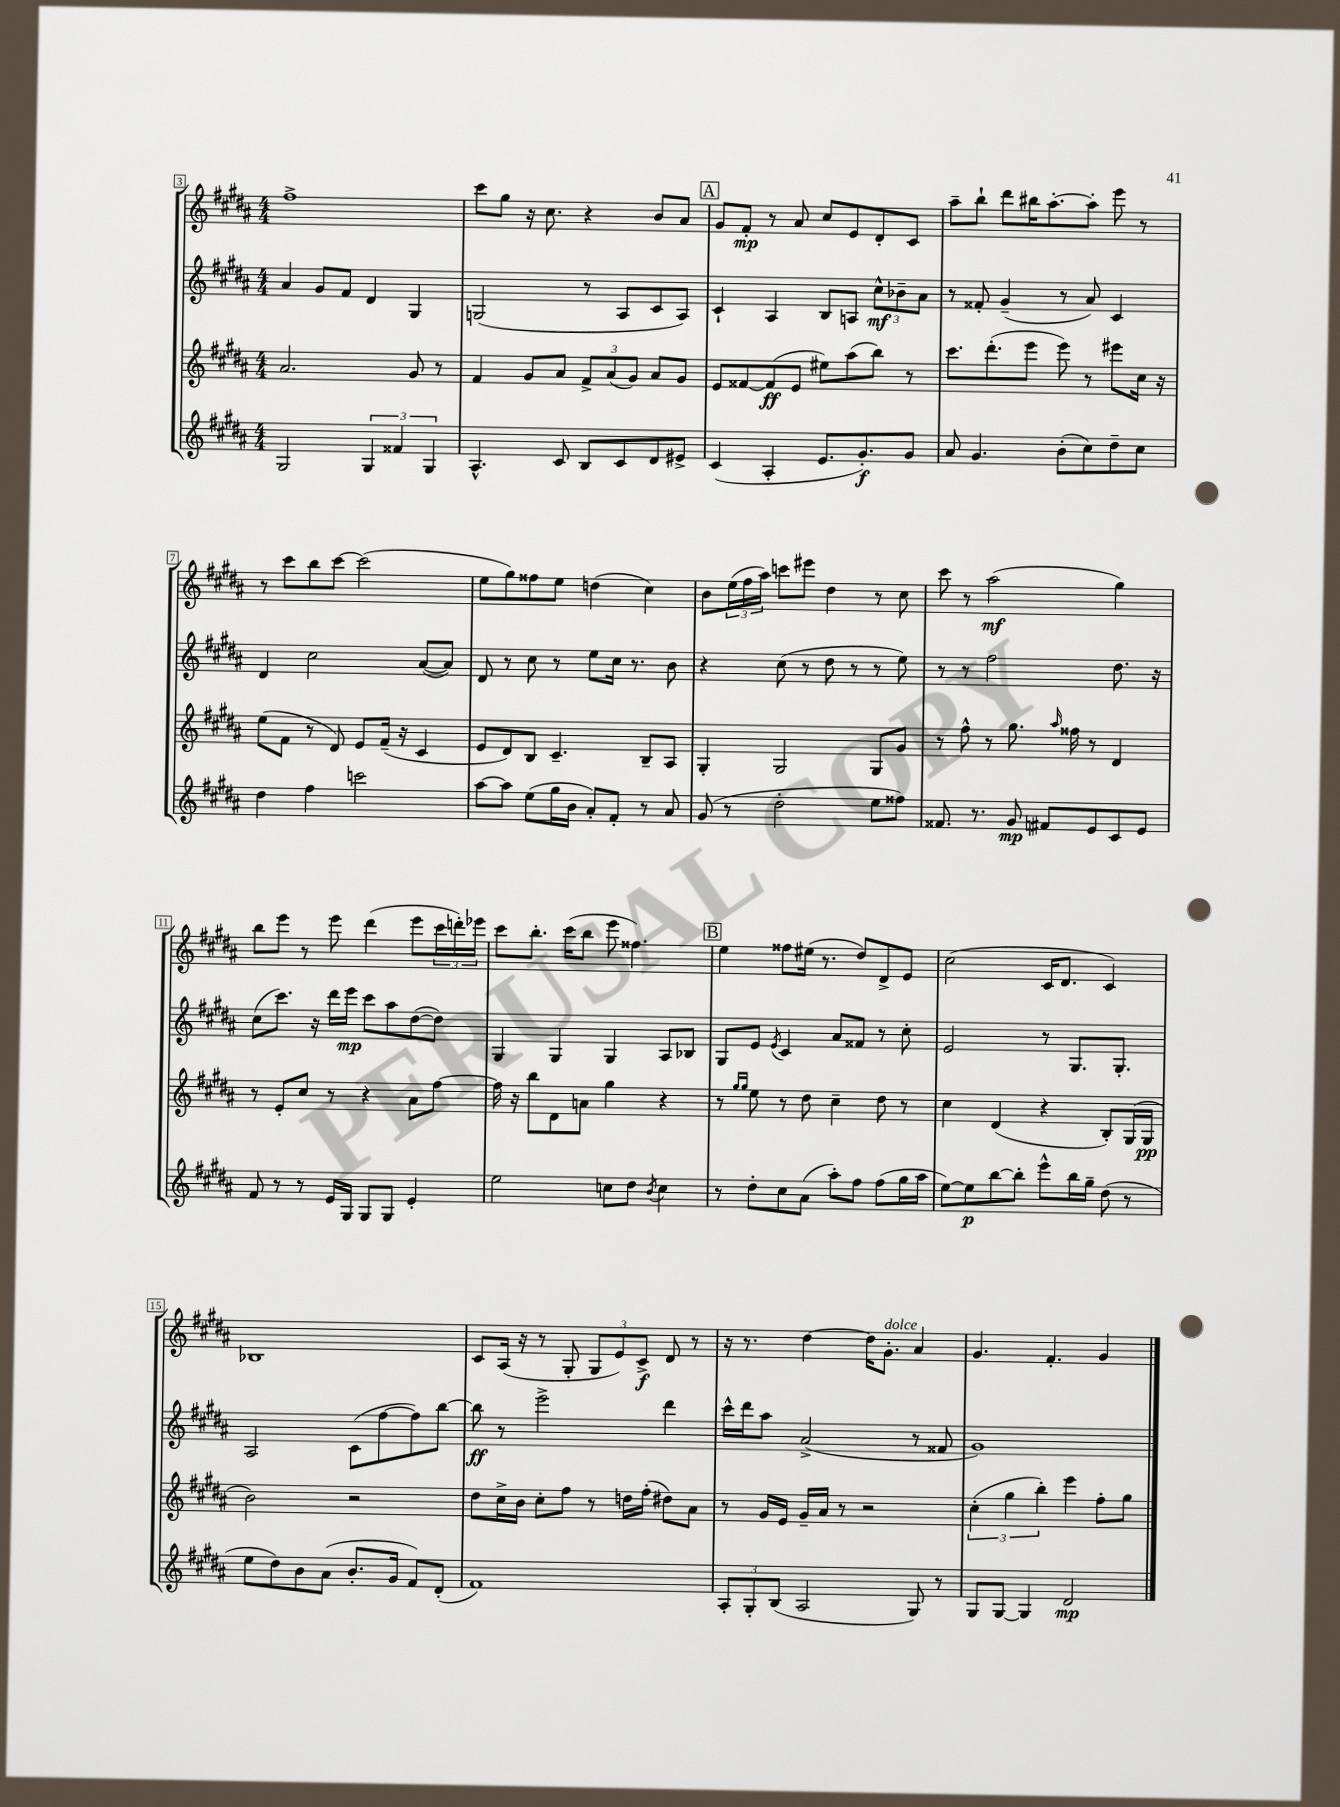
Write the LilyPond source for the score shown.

<<
\new StaffGroup <<
\new Staff = "s0" {
    \clef treble \key b \major \numericTimeSignature \time 4/4
    fis''1-> |
    cis'''8 gis''8 r16 cis''8. r4 b'8 ais'8 |
    \mark \markup { \box "A" } gis'8 fis'8-.\mp r8 ais'8 cis''8 e'8 dis'8-. cis'8 |
    ais''8-- b''8-! dis'''8 bis''16 ais''8.~-. ais''8-. e'''8 r8 |
    r8 cis'''8 b''8 cis'''8~ cis'''2( |
    e''8 gis''8) fisis''8 e''8 d''4( cis''4) |
    b'8 \tuplet 3/2 { e''16( fis''16 ais''16) } c'''8 eis'''8 dis''4 r8 cis''8 |
    cis'''8 r8 ais''2\mf( gis''4) |
    b''8 e'''8 r8 e'''8 dis'''4( e'''8 \tuplet 3/2 { cis'''16 d'''16-.) ees'''16 } |
    cis'''8 b''8.-. cis'''16( b''8 e'''8 fisis''4.) |
    \mark \markup { \box "B" } e''4 fisis''8 eis''16( r8. dis''8) dis'8-> e'8 |
    cis''2( cis'16 dis'8. cis'4) |
    bes1 |
    cis'8 ais16( r16 r8 gis8-. \tuplet 3/2 { gis8 e'8) cis'8->\f } dis'8 r8 |
    r16 r8. dis''4~ dis''16 gis'8.-.^\markup { \italic "dolce" } ais'4 |
    gis'4. fis'4.-. gis'4 \bar "|." |
}
\new Staff = "s1" {
    \clef treble \key b \major \numericTimeSignature \time 4/4
    ais'4 gis'8 fis'8 dis'4 gis4 |
    g2( r8 ais8 cis'8 ais8) |
    \mark \markup { \box "A" } cis'4-! ais4 b8 a8 \tuplet 3/2 { cis''8-^\mf bes'8-- ais'8 } |
    r8 fisis'8-. gis'4--( r8 ais'8) cis'4 |
    dis'4 cis''2 ais'8~( ais'8) |
    dis'8 r8 cis''8 r8 e''8 cis''16 r8. b'8 |
    r4 cis''8( r8 dis''8 r8 r8 e''8) |
    r8 r8 fis''2 dis''8. r16 |
    cis''8( cis'''8.) r16 dis'''16 e'''16\mp cis'''8 ais''8 dis''8~( dis''8) |
    gis4 gis4 gis4 ais8 bes8 |
    \mark \markup { \box "B" } gis8 e'8 \acciaccatura { e'8 } cis'4 ais'8 fisis'8 r8 cis''8-. |
    e'2 r8 gis8. gis8.-. |
    ais2 cis'8( fis''8~ fis''8) b''8~ |
    b''8\ff r8 e'''2-> dis'''4 |
    cis'''16-^ dis'''16 ais''8 ais'2->( r8 fisis'8 |
    gis'1) \bar "|." |
}
\new Staff = "s2" {
    \clef treble \key b \major \numericTimeSignature \time 4/4
    ais'2. gis'8 r8 |
    fis'4 gis'8 ais'8 \tuplet 3/2 { fis'8-> ais'8( gis'8) } ais'8 gis'8 |
    \mark \markup { \box "A" } e'8 fisis'8~ fisis'8\ff( e'8 eis''8) ais''8( b''8) r8 |
    cis'''8. dis'''8.-.( e'''8 e'''8) r8 eis'''8 cis''16 r16 |
    e''8( fis'8 r8 dis'8) e'8 fis'16--( r16 cis'4 |
    e'8 dis'8) b8 cis'4.-- b8-- ais8 |
    gis4-. gis2 gis8 gis'8 |
    r8 fis''8-^ r8 gis''8. \grace { ais''16 } fisis''16 r8 dis'4 |
    r8 e'8-. cis''8 r8 r4 ais'8 fis''8~ |
    fis''16 r16 b''8 dis'8 a'8 gis''4 r4 |
    \mark \markup { \box "B" } r8 \grace { gis''16 gis''16 } e''8 r8 dis''8 cis''4-- dis''8 r8 |
    cis''4 dis'4( r4 b8-.) gis16( gis16\pp |
    b'2) r2 |
    dis''8 cis''16-> b'16 cis''8-. fis''8 r8 d''16 fis''16-.( dis''8) ais'8 |
    r8 gis'16 e'16 gis'16-- ais'16 r8 r2 |
    \tuplet 3/2 { cis''4-.( gis''4 b''4-.) } e'''4 fis''8-. gis''8 \bar "|." |
}
\new Staff = "s3" {
    \clef treble \key b \major \numericTimeSignature \time 4/4
    gis2 \tuplet 3/2 { gis4 fisis'4 gis4 } |
    ais4.-^ cis'8 b8 cis'8 dis'8 eis'8-> |
    \mark \markup { \box "A" } cis'4( ais4-. e'8. gis'8.-.\f) gis'8 |
    ais'8 gis'4. b'8-.( cis''8) dis''8-- cis''8 |
    dis''4 fis''4 c'''2 |
    ais''8~ ais''8 e''8( gis''16 b'16 ais'8-.) fis'8-. r8 ais'8 |
    gis'8( r8 dis''2-. e''8 fisis''8) |
    fisis'8. r8. gis'8\mp fis'8 e'8 cis'8 e'8 |
    fis'8 r8 r8 e'16 gis16 gis8 gis8 e'4-. |
    e''2 c''8 dis''8 \acciaccatura { b'8 } c''4 |
    \mark \markup { \box "B" } r8 dis''8-. cis''8 ais'8( ais''8-.) fis''8 fis''8( gis''16 ais''16 |
    e''8~) e''8\p b''8~ b''8-. e'''8-^ b''16 gis''16-- dis''8( r8 |
    e''8 dis''8) b'8 ais'8( b'8.-. gis'16 fis'8) dis'8-.( |
    fis'1) |
    \tuplet 3/2 { ais8-. gis8-. b8( } ais2 gis8) r8 |
    gis8 gis8~ gis4 dis'2\mp \bar "|." |
}
>>
>>
\layout { \context { \Score currentBarNumber = #3 \override BarNumber.stencil = #(make-stencil-boxer 0.1 0.3 ly:text-interface::print) } }
